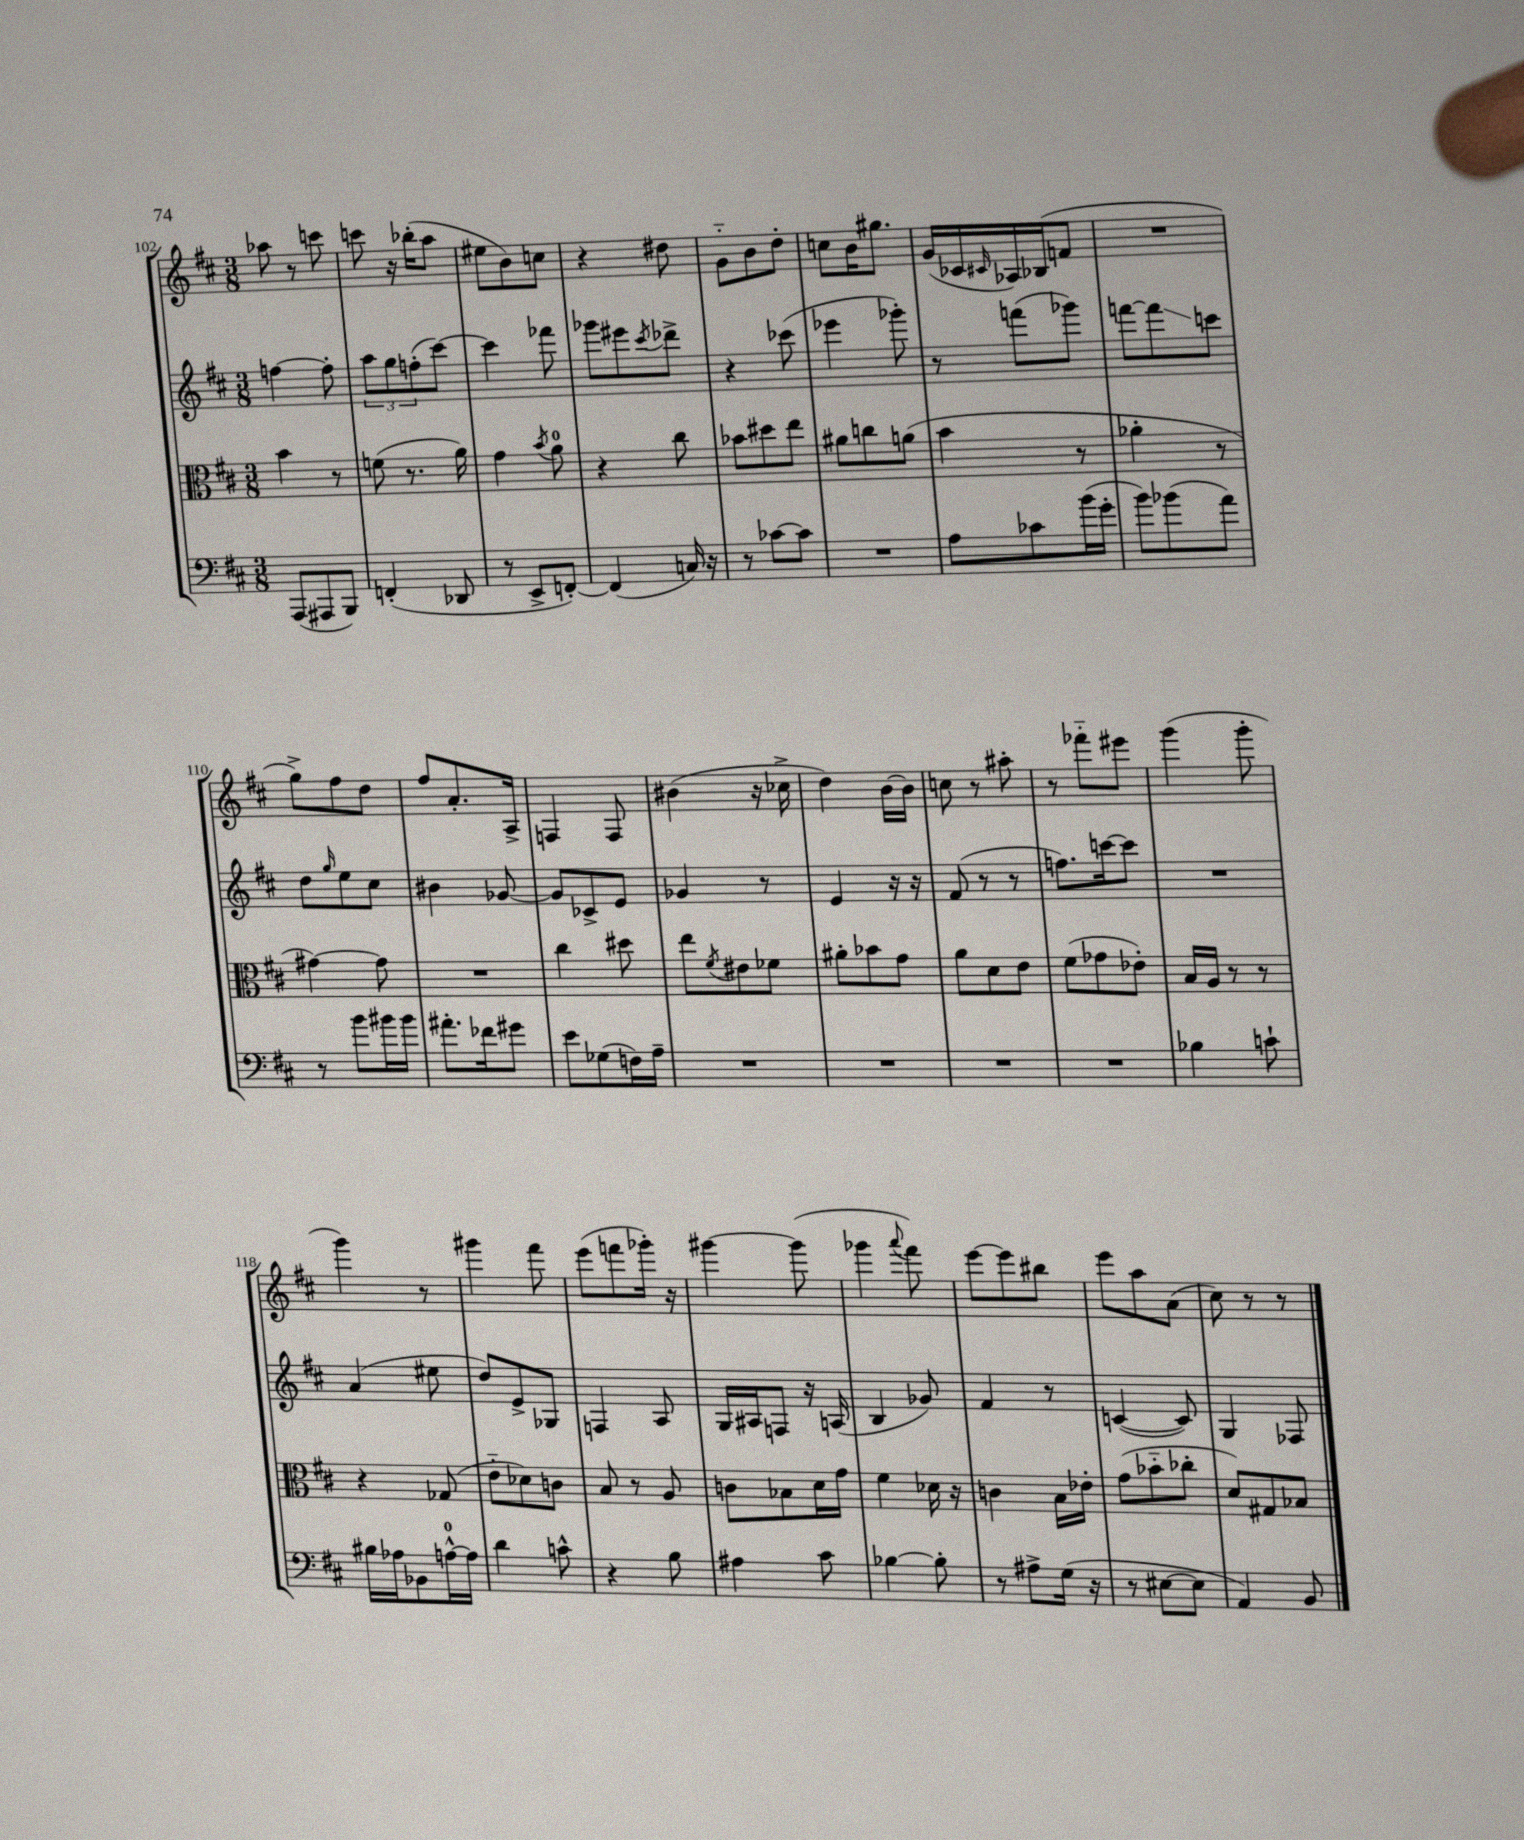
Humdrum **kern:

**kern	**kern	**kern	**kern
*staff4	*staff3	*staff2	*staff1
*clefF4	*clefC3	*clefG2	*clefG2
*k[f#c#]	*k[f#c#]	*k[f#c#]	*k[f#c#]
*M3/8	*M3/8	*M3/8	*M3/8
(8AAA	4b	[4ff	8aa-
8AAA#	.	.	8r
8BBB)	8r	8ff']	8ccc
=	=	=	=
(4FF'	(8f	12aa	8ccc
.	.	12gg	.
.	8.r	.	16r
.	.	(12ff'	.
.	.	.	(16bb-'
8DD-	.	[8ccc#)	8aa
.	16a)	.	.
=	=	=	=
8r	4g	4ccc#]	8ee#
8EE^	.	.	8b)
.	8qb	.	.
[8FF')	8a	8fff-	8cc
=	=	=	=
(4FF]	4r	8ggg-	4r
.	.	8eee#	.
.	.	8qccc#	.
16C)	8cc#	8ddd-^	8dd#
16r	.	.	.
=	=	=	=
8r	8b-	4r	8g'~
[8c-	8dd#	.	8b
8c-]	8ee	(8ccc-	8dd'
=	=	=	=
4.r	8a#	4eee-	8cc
.	8cc	.	16b
.	.	.	8.gg#
.	(8a	8ggg-')	.
=	=	=	=
8A	4b	8r	(16g
.	.	.	16c-
.	.	.	16qqc#
8c-	.	(8fff	16A-)
.	.	.	(16B-
(16b	8r	8ggg-)	8f
16g'	.	.	.
=	=	=	=
8b)	4a-'	[8fff	4.r
(8b-	.	8fff]	.
8a)	8r	8ccc	.
=	=	=	=
8r	[4g#)	8dd	8gg^)
.	.	16qqgg	.
8b	.	8ee	8ff#
16b#	8g#]	8cc#	8dd
16b#	.	.	.
=	=	=	=
8.a#'	4.r	4b#	8ff#
.	.	.	8.a'
16f-	.	.	.
8g#	.	[8g-	.
.	.	.	16A^
=	=	=	=
8e	4cc#	8g-]	4F
(8G-	.	8c-^	.
16F)	8dd#	8e	8F
16A~	.	.	.
=	=	=	=
4.r	8ee	4g-	(4b#
.	8qf#	.	.
.	8e#	.	.
.	8f-	8r	16r
.	.	.	16cc-^
=	=	=	=
4.r	8a#'	4e	4dd)
.	8b-	.	.
.	8g	16r	[16b
.	.	16r	16b]
=	=	=	=
4.r	8a	(8f#	8cc
.	8d	8r	8r
.	8e	8r	8aa#'
=	=	=	=
4.r	(8f#	8.ff)	8r
.	8g-	.	8fff-'~
.	.	[16ccc	.
.	8e-')	8ccc]	8eee#
=	=	=	=
4B-	16B	4.r	(4ggg
.	16A	.	.
.	8r	.	.
8c`	8r	.	8ggg'
=	=	=	=
16B#	4r	(4a	4ggg)
16A-	.	.	.
8BB-	.	.	.
[16A^^	(8G-	8ee#	8r
16A]	.	.	.
=	=	=	=
4d	8e'~	8dd)	4ggg#
.	8d-)	8e^	.
8c^^	8c	8G-	8fff#
=	=	=	=
4r	8B	4F	(8eee
.	8r	.	8fff
8B	8A	8A	16ggg-')
.	.	.	16r
=	=	=	=
4A#	8c	16G	[4ggg#
.	.	16A#	.
.	8B-	8F	.
8c#	16d	16r	(8ggg#]
.	16g	(16A	.
=	=	=	=
[4B-	4f#	4B	4ggg-
.	.	.	8qqaaa
8B-']	16d-	8g-)	8fff#)
.	16r	.	.
=	=	=	=
8r	4c	4f#	[8eee
8A#^	.	.	8eee]
(16G	16B	8r	8bb#
16r	16e-'	.	.
=	=	=	=
8r	(8g	([4c	8eee
[8E#	8b-'~	.	8aa
8E#]	8cc-'	8c])	(8a
=	=	=	=
4AA)	8d)	4G	8cc#)
.	8G#	.	8r
8BB	8B-	8F-	8r
==	==	==	==
*-	*-	*-	*-
